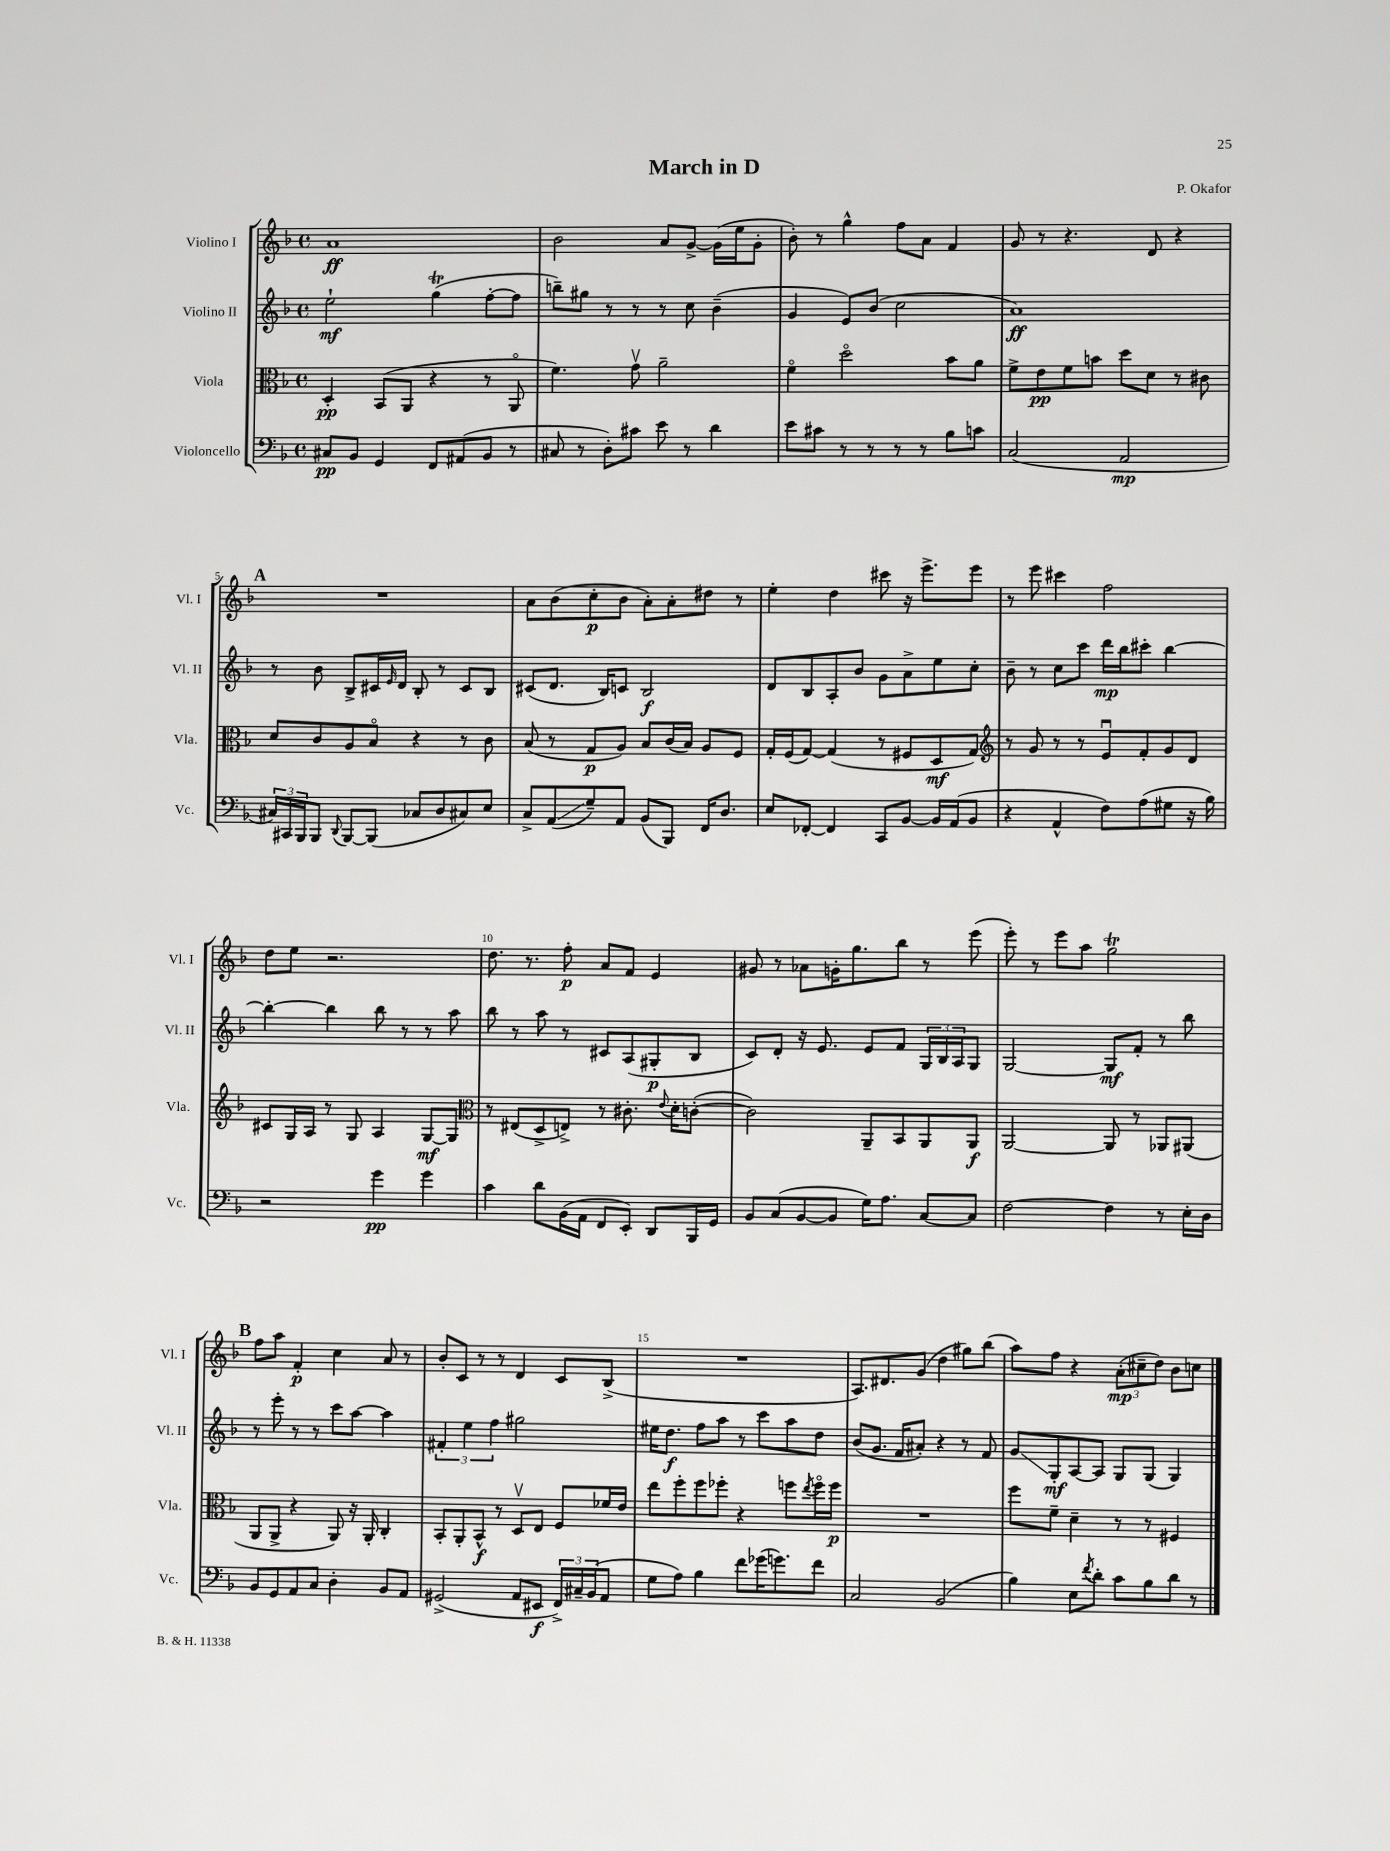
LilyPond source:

\header { title = "March in D" composer = "P. Okafor" }
<<
\new StaffGroup <<
\new Staff = "s0" \with { instrumentName = "Violino I" shortInstrumentName = "Vl. I" } {
    \clef treble \key f \major \defaultTimeSignature \time 4/4
    a'1\ff |
    bes'2 a'8 g'8~-> g'16( e''16 g'8-. |
    bes'8-.) r8 g''4-^ f''8 a'8 f'4 |
    g'8 r8 r4. d'8 r4 |
    \mark \markup { \bold "A" } R1 |
    a'8 bes'8( c''8-.\p bes'8 a'8-.) a'8-. dis''8 r8 |
    e''4-. d''4 cis'''8 r16 e'''8.-> e'''8 |
    r8 e'''8 cis'''4 f''2 |
    d''8 e''8 r2. |
    d''8. r8. f''8-.\p a'8 f'8 e'4 |
    gis'8 r8 aes'8 g'16-. g''8. bes''8 r8 e'''8( |
    e'''8-.) r8 e'''8 a''8 g''2\trill |
    \mark \markup { \bold "B" } f''8 a''8 f'4-.\p c''4 a'8 r8 |
    bes'8-. c'8 r8 r8 d'4 c'8 bes8->( |
    R1 |
    a8.) dis'8. g'8( d''4 gis''8) bes''8( |
    a''8) f''8 r4 \tuplet 3/2 { a'8-.\mp( cis''8-- d''8) } bes'8 c''8 \bar "|." |
}
\new Staff = "s1" \with { instrumentName = "Violino II" shortInstrumentName = "Vl. II" } {
    \clef treble \key f \major \defaultTimeSignature \time 4/4
    e''2-!\mf g''4\trill( f''8~-. f''8 |
    b''8--) gis''8 r8 r8 r8 c''8 bes'4--( |
    g'4 e'8) bes'8( c''2 |
    a'1\ff) |
    \mark \markup { \bold "A" } r8 bes'8 bes8-> cis'16 \grace { e'16 } d'16 bes8-. r8 cis'8 bes8 |
    cis'8( d'8. bes16) c'8 bes2\f |
    d'8 bes8 a8-. bes'8 g'8 a'8-> e''8 c''8-. |
    bes'8-- r8 c''8 c'''8 d'''16\mp bes''16 cis'''8-. bes''4~ |
    bes''4~-. bes''4 bes''8 r8 r8 a''8 |
    bes''8 r8 a''8 r8 cis'8 a8( gis8-.\p bes8 |
    c'8) d'8-. r16 e'8. e'8 f'8 \tuplet 3/2 { g16 bes16 a16 } g8 |
    g2~ g8\mf f'8-. r8 bes''8 |
    \mark \markup { \bold "B" } r8 e'''8-. r8 r8 c'''8 a''8~ a''4 |
    \tuplet 3/2 { fis'4-. e''4 f''4 } gis''2 |
    eis''16 d''8.\f f''8 a''8 r8 c'''8 a''8 d''8 |
    bes'8( g'8. f'16 ais'8-.) r4 r8 f'8 |
    g'8\glissando g8-.\mf a8~ a8 g8 g8( g4) \bar "|." |
}
\new Staff = "s2" \with { instrumentName = "Viola" shortInstrumentName = "Vla." } {
    \clef alto \key f \major \defaultTimeSignature \time 4/4
    d4-.\pp bes,8( a,8 r4 r8 a,8\flageolet |
    f'4.) g'8\upbow a'2-- |
    f'4\flageolet d''2\flageolet bes'8 a'8 |
    f'8-> e'8\pp f'8 b'8 d''8 d'8 r8 cis'8 |
    \mark \markup { \bold "A" } d'8 c'8 a8 bes8\flageolet r4 r8 c'8 |
    bes8( r8 g8\p a8) bes8 c'16( bes16) a8 f8 |
    g16-. f16( g8~) g4( r8 fis8 d8\mf g8) |
    \clef treble r8 g'8 r8 r8 e'8\downbow f'8-. g'8 d'8 |
    cis'8 g16 a16 r8 g8 a4 g8~\mf g8 |
    \clef alto r8 eis8( d8-> e8->) r8 cis'8.-. \appoggiatura { e'8 } d'16-. c'8~-.( |
    c'2) a,8-- bes,8 a,8 a,8\f |
    a,2~ a,8 r8 aes,8 ais,8( |
    \mark \markup { \bold "B" } a,8 a,8-> r4 a,8) r16 a,16-. c4-. |
    bes,8-. a,8-. bes,8-^\f r8 d8\upbow e8 f8 fes'16 e'16 |
    e''8 f''8-. f''8 fes''8-. r4 f''8 \acciaccatura { e''8 } f''16\flageolet f''16\p |
    R1 |
    f''8 f'8-- d'4-- r8 r8 fis4 \bar "|." |
}
\new Staff = "s3" \with { instrumentName = "Violoncello" shortInstrumentName = "Vc." } {
    \clef bass \key f \major \defaultTimeSignature \time 4/4
    cis8\pp bes,8 g,4 f,8 ais,8( bes,8 r8 |
    cis8 r8 d8-.) cis'8 e'8 r8 d'4 |
    e'8 cis'8 r8 r8 r8 r8 bes8 c'8 |
    c2( a,2\mp |
    \mark \markup { \bold "A" } \tuplet 3/2 { cis16) cis,16 bes,,16 } bes,,8 \appoggiatura { d,8 } bes,,8~ bes,,8( ces8 d8 cis8) e8 |
    c8-> a,8\glissando( g8--) a,8 bes,8( bes,,8) f,16 d8. |
    e8 fes,8~-. fes,4 c,8 bes,8~ bes,16 a,16( bes,8 |
    r4 a,4-^ f8) a8( gis8 r16 bes16) |
    r2 g'4\pp g'4 |
    c'4 d'8 bes,16( a,16 f,8 e,8-.) d,8 bes,,16 g,16 |
    bes,8 c8( bes,8~ bes,8 g16) a8. c8~ c8 |
    f2~ f4 r8 e16-. d16 |
    \mark \markup { \bold "B" } bes,8 g,8 a,8 c8 d4-. bes,8 a,8 |
    gis,2->( a,8 eis,8\f \tuplet 3/2 { f,16->) cis16-- bes,16( } a,8 |
    g8 a8) bes4 f'8 ges'16( g'8.) f'8 |
    c2 bes,2( |
    bes4) e8 \acciaccatura { f'8 } d'8-. c'8 bes8 d'8 r8 \bar "|." |
}
>>
>>
\layout { \context { \Score \override BarNumber.break-visibility = ##(#f #t #t) barNumberVisibility = #(every-nth-bar-number-visible 5) } }
